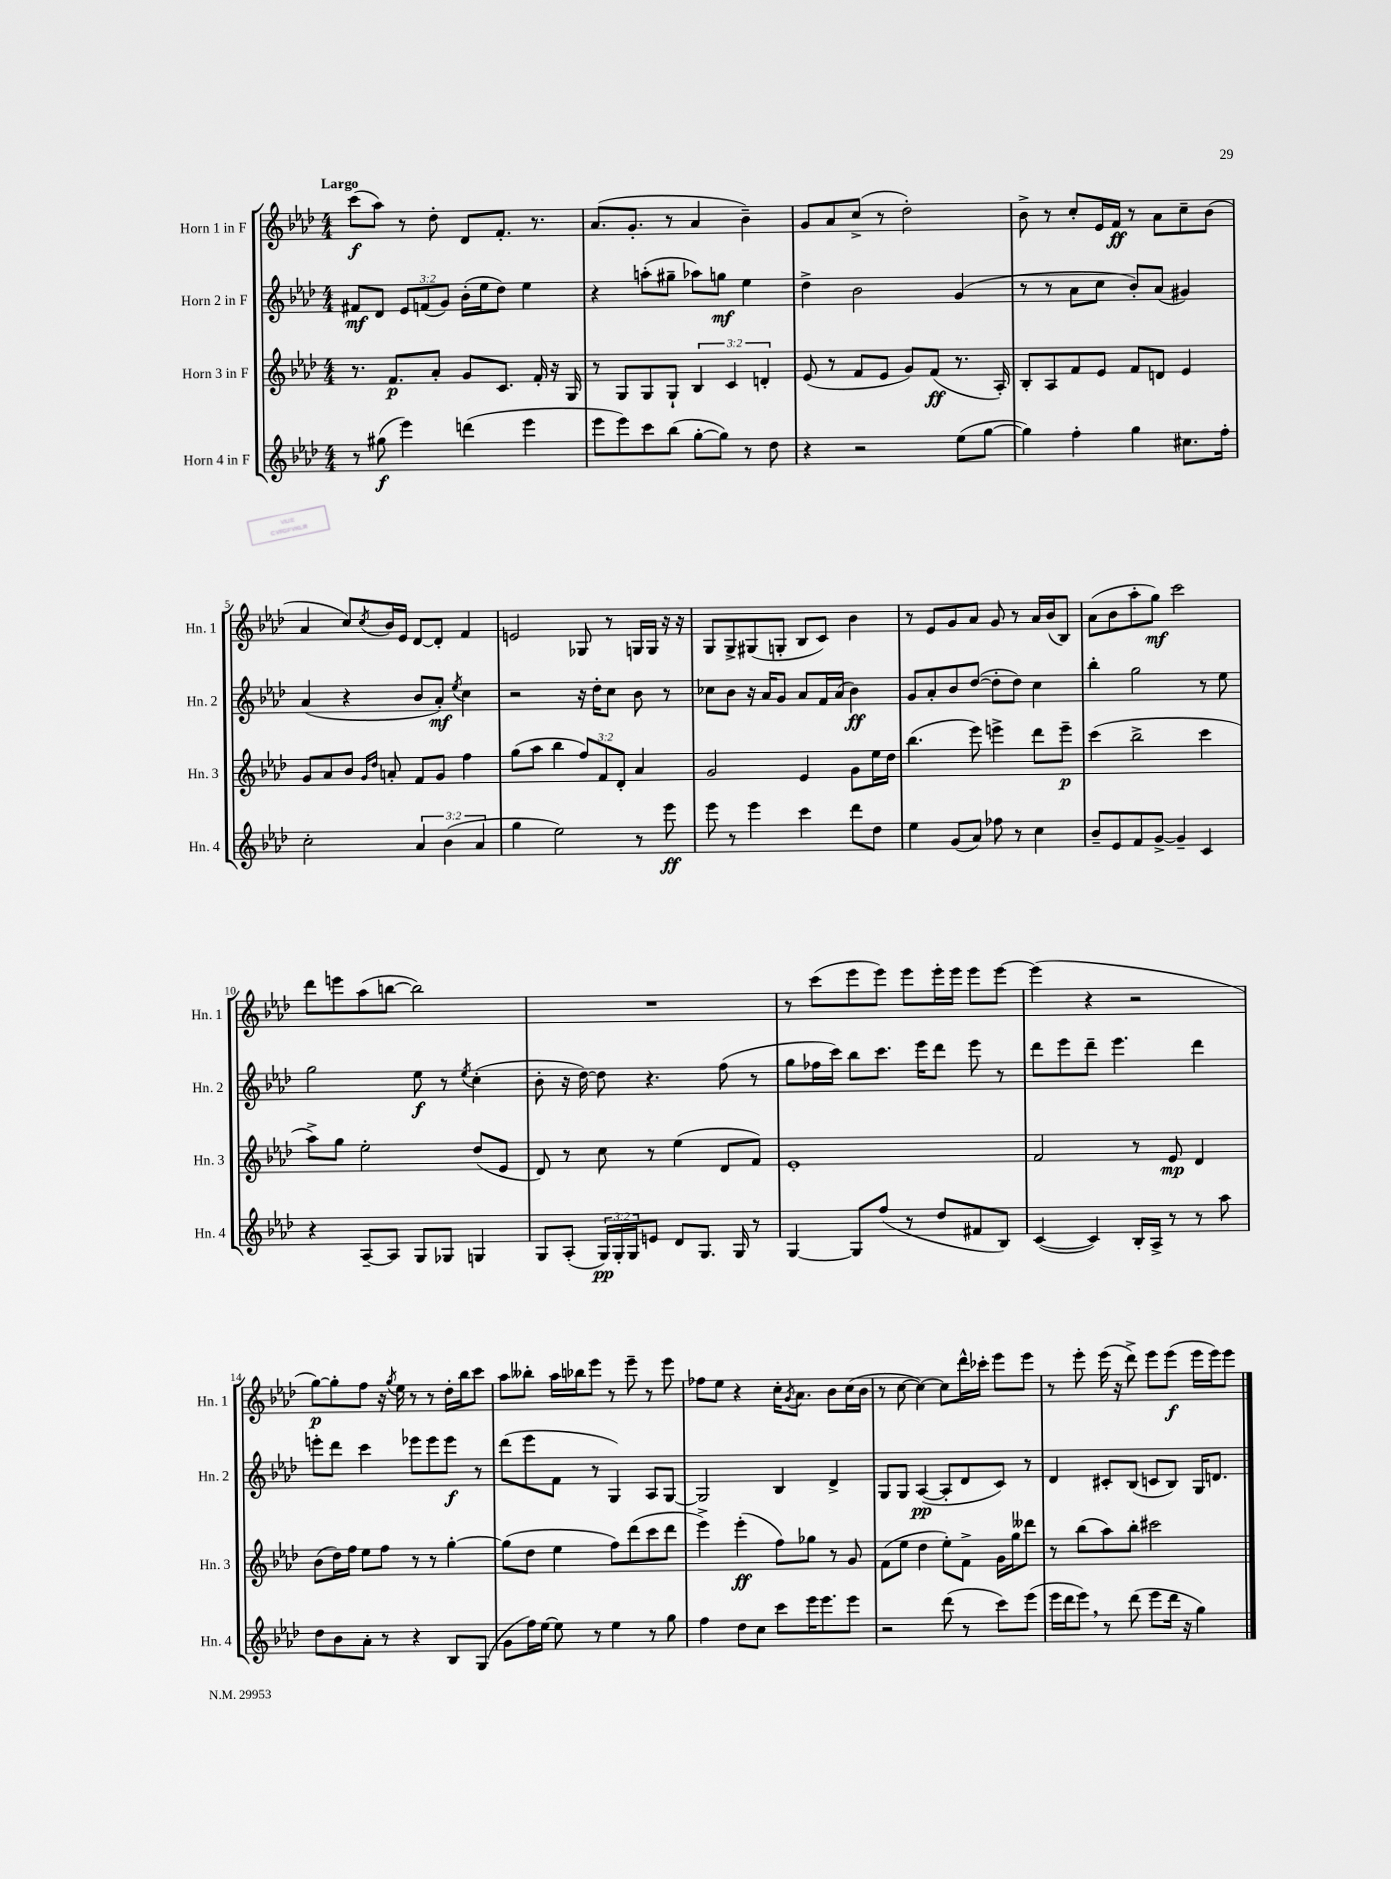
<<
\new StaffGroup <<
\new Staff = "s0" \with { instrumentName = "Horn 1 in F" shortInstrumentName = "Hn. 1" } {
    \clef treble \key aes \major \numericTimeSignature \time 4/4 \tempo "Largo"
    c'''8\f( aes''8) r8 des''8-. des'8 f'8.-. r8. |
    aes'8.( g'8.-. r8 aes'4 bes'4--) |
    g'8 aes'8 c''8->( r8 des''2-.) |
    bes'8-> r8 c''8-. ees'16 f'16\ff r8 aes'8 c''8-- bes'8( |
    aes'4 c''8) \acciaccatura { c''8 } bes'16 ees'16 des'8~ des'8-. f'4 |
    e'2 ges8 r8 g16 g16 r16 r16 |
    g8 g8-> gis8( g8-. bes8 c'8) bes'4 |
    r8 ees'8 g'8 aes'8 g'8 r8 aes'16 bes'16( bes8) |
    aes'8( bes'8 aes''8-. g''8\mf) c'''2 |
    des'''8 e'''8 aes''8( b''8~ b''2) |
    R1 |
    r8 c'''8( ees'''8 ees'''8) ees'''8 ees'''16-. ees'''16 ees'''8 ees'''8~ |
    ees'''4( r4 r2 |
    g''8~\p) g''8-. f''8 r16 \acciaccatura { g''8 } ees''16 r8 r8 des''16-. bes''16 c'''8 |
    aes''8 beses''8-. aes''16 bes''16 ees'''8 r8 ees'''8-- r8 ees'''8 |
    fes''8 ees''8 r4 c''16-. \acciaccatura { g'8 } aes'8. bes'8 c''16( bes'16 |
    r8 c''8~ c''4~) c''8 des'''16-^ ces'''16-. ees'''8 ees'''8 |
    r8 ees'''8-. ees'''16( r16 des'''8->) ees'''8 ees'''8\f( ees'''16 ees'''16) ees'''8 \bar "|." |
}
\new Staff = "s1" \with { instrumentName = "Horn 2 in F" shortInstrumentName = "Hn. 2" } {
    \clef treble \key aes \major \numericTimeSignature \time 4/4 \override Staff.TupletNumber.text = #tuplet-number::calc-fraction-text
    fis'8\mf des'8 \tuplet 3/2 { ees'8 f'8( g'8) } bes'16-.( ees''16 des''8) ees''4 |
    r4 a''8-.( gis''8-- aes''8) g''8\mf ees''4 |
    des''4-> bes'2 g'4( |
    r8 r8 aes'8 c''8 bes'8-.) aes'8( gis'4) |
    aes'4( r4 bes'8 aes'8-.\mf) \acciaccatura { ees''8 } c''4 |
    r2 r16 des''16-. c''8 bes'8 r8 |
    ces''8 bes'8 r16 aes'16 g'8 aes'8 f'16 aes'16( bes'4\ff) |
    g'8 aes'8-. bes'8 des''8~( des''8-. des''8) c''4 |
    bes''4-. g''2 r8 ees''8 |
    g''2 ees''8\f r8 \acciaccatura { ees''8 } c''4-.( |
    bes'8-. r16 des''16~) des''8 r4. f''8( r8 |
    g''8 fes''16 c'''16) bes''8 c'''8. ees'''16 des'''8 ees'''8 r8 |
    des'''8 ees'''8 des'''8-- ees'''4. des'''4 |
    e'''8-. des'''8 c'''4 ees'''8 ees'''8 ees'''8\f r8 |
    des'''8( ees'''8 f'8 r8 g4) aes8 g8~ |
    g2 bes4 des'4-> |
    g8 g8 aes4~\pp( aes8-. des'8 c'8) r8 |
    des'4 cis'8-. bes8( c'8 bes8) g16 d'8. \bar "|." |
}
\new Staff = "s2" \with { instrumentName = "Horn 3 in F" shortInstrumentName = "Hn. 3" } {
    \clef treble \key aes \major \numericTimeSignature \time 4/4 \override Staff.TupletNumber.text = #tuplet-number::calc-fraction-text
    r8. f'8.\p aes'8-. g'8 c'8. f'16-. r16 g16 |
    r8 g8 g8 g8-! \tuplet 3/2 { bes4 c'4 d'4-. } |
    ees'8( r8 f'8 ees'8 g'8) f'8\ff( r8. aes16-.) |
    bes8-. aes8 f'8 ees'8 f'8 d'8 ees'4 |
    g'8 aes'8 bes'8 \grace { g'16 des''16 } a'8-. f'8 g'8 f''4 |
    g''8( aes''8 bes''4 \tuplet 3/2 { f''8) f'8 des'8-. } aes'4 |
    g'2 ees'4 g'8 ees''16 des''16 |
    bes''4.( ees'''8) e'''4-> des'''8 e'''8--\p |
    c'''4( bes''2-> c'''4 |
    aes''8->) g''8 ees''2-. des''8( ees'8 |
    des'8) r8 c''8 r8 ees''4( des'8 f'8) |
    ees'1-. |
    f'2 r8 ees'8\mp des'4 |
    bes'8( des''16) f''16 ees''8 f''8 r8 r8 g''4~-. |
    g''8( des''8 ees''4 f''8) des'''8( c'''8 des'''8 |
    ees'''4->) ees'''4-.\ff( f''8) ges''8 r8 g'8 |
    f'8( ees''8 des''4 ees''8-.) f'8-> g'16 g''16 deses'''8 |
    r8 bes''8( aes''8) bes''8-. cis'''2 \bar "|." |
}
\new Staff = "s3" \with { instrumentName = "Horn 4 in F" shortInstrumentName = "Hn. 4" } {
    \clef treble \key aes \major \numericTimeSignature \time 4/4 \override Staff.TupletNumber.text = #tuplet-number::calc-fraction-text
    r8 gis''8\f( ees'''4) d'''4( ees'''4 |
    ees'''8 ees'''8) c'''8 bes''8( g''8~-. g''8) r8 des''8 |
    r4 r2 ees''8( g''8~ |
    g''4) f''4-. g''4 cis''8. f''16-. |
    c''2-. \tuplet 3/2 { aes'4 bes'4( aes'4 } |
    g''4 ees''2) r8 ees'''8\ff |
    ees'''8 r8 ees'''4 c'''4 des'''8 des''8 |
    ees''4 g'8( aes'8) fes''8 r8 c''4 |
    bes'8-- ees'8 f'8 g'8~-> g'4-- c'4 |
    r4 aes8~-- aes8 g8 ges8 g4 |
    g8 aes8-.( \tuplet 3/2 { g16\pp) g16-. g16 } e'8 des'8 g8. g16 r8 |
    g4~ g8 f''8( r8 des''8 fis'8 bes8) |
    c'4~( c'4) bes16-. aes16-> r8 r8 aes''8 |
    des''8 bes'8 aes'8-. r8 r4 bes8 g8( |
    g'8 f''16) ees''16~ ees''8 r8 ees''4 r8 g''8 |
    f''4 des''8 c''8 c'''8 ees'''16 ees'''8. ees'''8 |
    r2 des'''8( r8 c'''8) ees'''8( |
    ees'''16 des'''16 ees'''8) \breathe r8 des'''8( ees'''8 des'''16 r16 g''4) \bar "|." |
}
>>
>>
